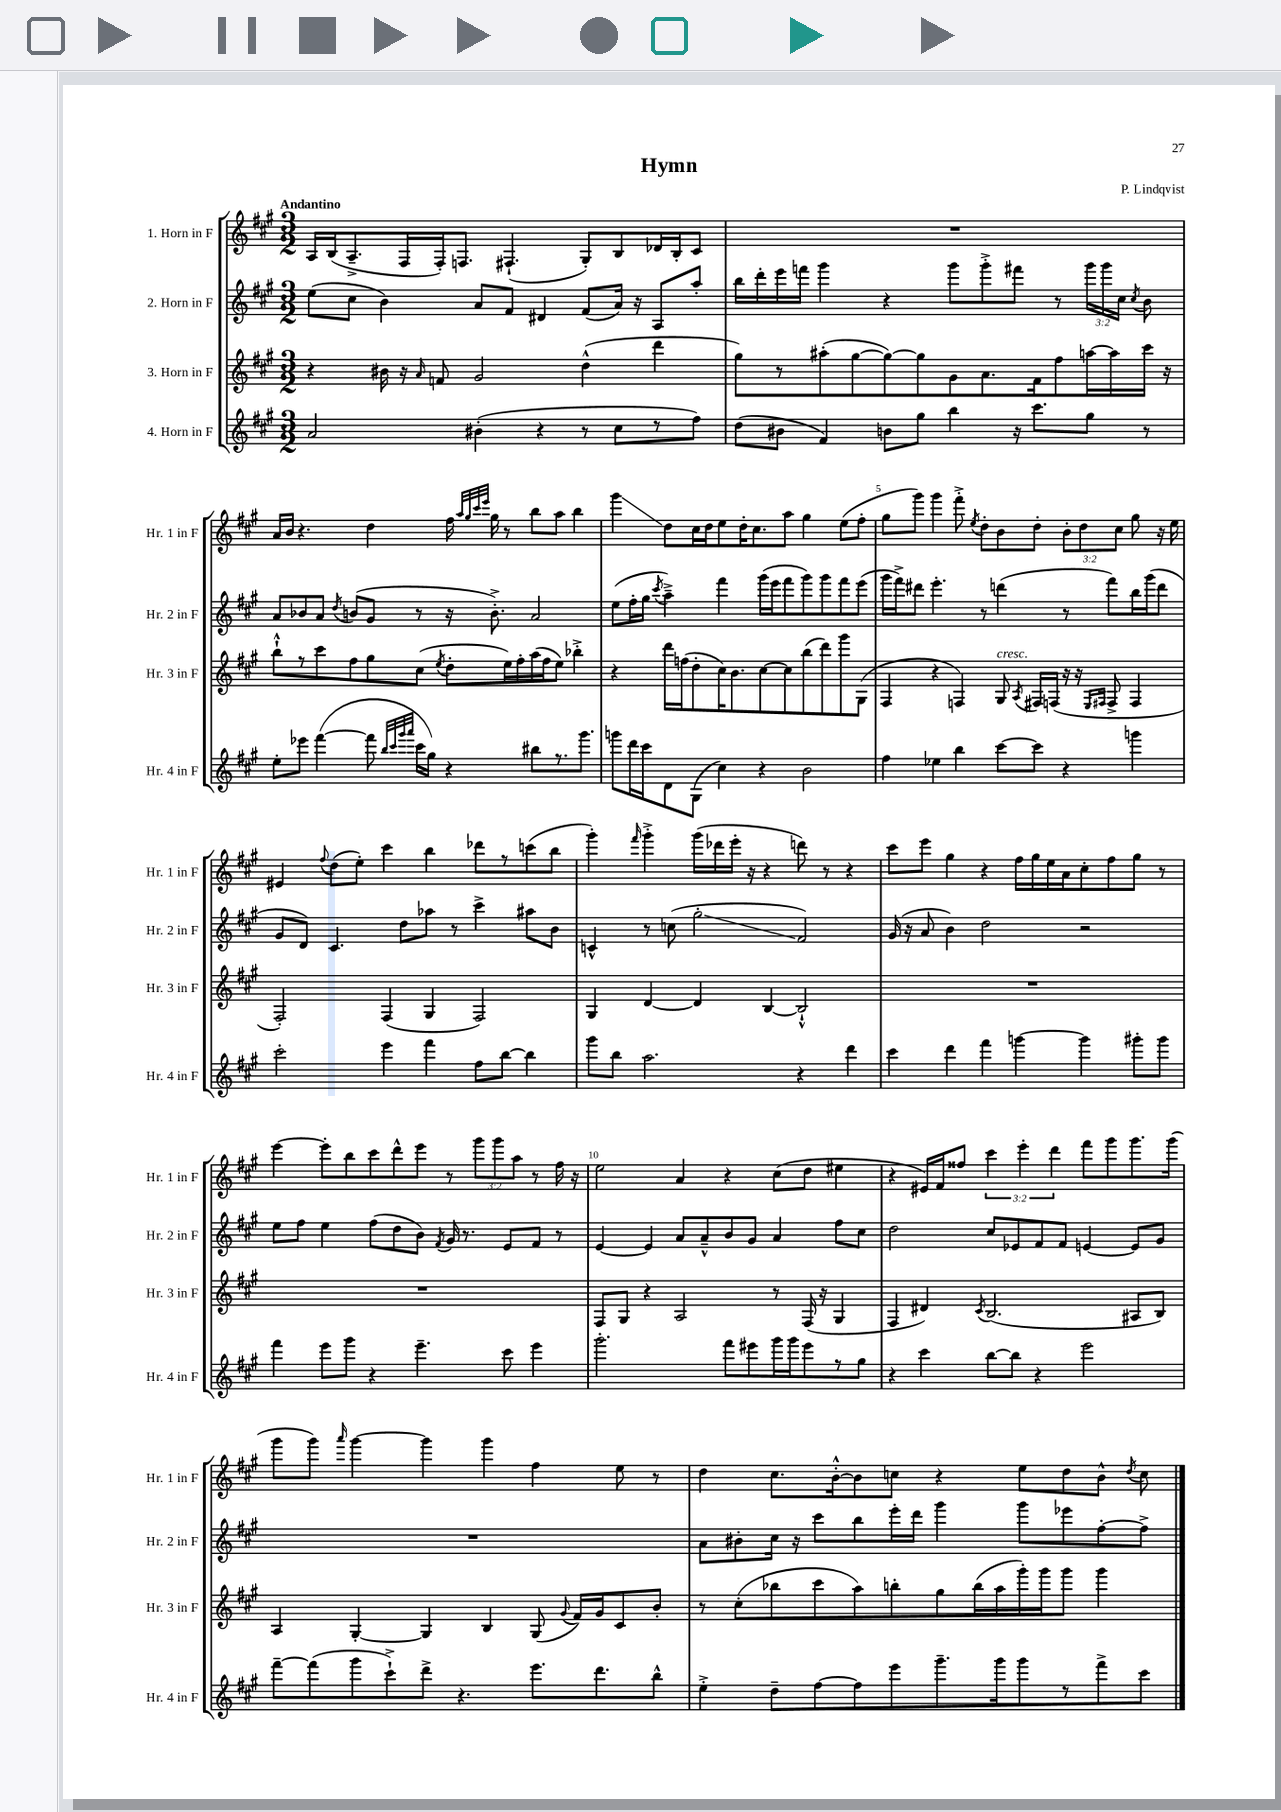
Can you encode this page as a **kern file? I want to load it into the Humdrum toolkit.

**kern	**kern	**kern	**kern
*staff4	*staff3	*staff2	*staff1
*clefG2	*clefG2	*clefG2	*clefG2
*k[f#c#g#]	*k[f#c#g#]	*k[f#c#g#]	*k[f#c#g#]
*M3/2	*M3/2	*M3/2	*M3/2
2a	4r	(8ee	16A
.	.	.	(16B
.	.	8cc#	8.A~^
.	16b#	4b)	.
.	16r	.	16F#
.	16qqa	.	.
.	8f	.	16F#')
.	.	.	8.F
(4b#'	2g#	8a	.
.	.	8f#	(4.F#`
4r	.	4d#	.
8r	(4dd^^	(8f#	8G#')
8cc#	.	16a)	8B
.	.	16r	.
8r	4ddd	8A	16d-
.	.	.	16B'
8ff#)	.	8aa'	8c#
=	=	=	=
(8dd	8gg#)	16bb	1.r
.	.	16ddd'	.
8b#	8r	16eee	.
.	.	16fff	.
4f#)	(8aa#'	4ggg#	.
.	[8gg#	.	.
8b	8gg#_)	4r	.
8gg#	8gg#]	.	.
4bb	8g#	8ggg#	.
.	8.a	8ggg#'^	.
16r	.	8fff#	.
8.ccc#	16f#	.	.
.	8ff#	8r	.
8gg#	[16aa	24ggg#	.
.	.	24ggg#	.
.	16aa]	.	.
.	.	24cc#	.
.	.	8qcc#	.
8r	16ccc#	8b	.
.	16r	.	.
=	=	=	=
8ee'	8bb`^^	8a	16a
.	.	.	16b
8eee-	8r	8b-	4.r
([4fff#	8ccc#	8a	.
.	.	8qdd	.
.	8ff#	(8b	.
8fff#]	8gg#	8g#	4dd
32qqbb	.	.	.
32qqccc#	.	.	.
32qqggg#	.	.	.
32qqaaa	.	.	.
16ccc#	(8cc#	8r	.
16gg#)	.	.	.
.	8qee	.	.
4r	8dd'	16r	16ff#
.	.	.	32qqaa
.	.	.	32qqgg#
.	.	.	32qqccc#
.	.	.	32qqeee
.	.	8.b'^)	16gg#
.	16ee)	.	8r
.	16ff#'	.	.
8bb#	(16aa	2a	8bb
.	16ff#	.	.
8.r	8ee)	.	8aa
.	4bb-'^	.	4bb
8.ggg#	.	.	.
=	=	=	=
8ggg	4r	(8ee	4ggg#
16ddd	.	16ff#'	.
16ccc#	.	16gg#	.
.	.	8qccc#	.
8d	16ddd	4aa~^)	8dd
.	(16ff	.	.
(8G#	8dd'	.	16cc#
.	.	.	16dd
4cc#)	16cc#)	4fff#	8ee
.	8.b	.	.
.	.	.	16dd'
.	.	.	8.cc#
4r	[8cc#	(16ggg#	.
.	.	16eee	.
.	8cc#]	8fff#	8aa
2b	(8bb	8ggg#)	4gg#
.	8ddd)	8ggg#	.
.	8ggg#	8fff#	(8ee
.	(8G#	(8eee	8ff#'
=	=	=	=
4ff#	4F#	16ggg#	8gg#
.	.	16fff#^)	.
.	.	8ddd#	8ggg#)
4ee-	4r	4.eee'	4ggg#
4bb	4F)	.	8fff#'^
.	.	.	8qee
.	.	8r	8dd'
[8ccc#	8G#	(4ddd	8b
.	8qA	.	.
8ccc#]	16F#	.	8dd'
.	(16F	.	.
4r	16r	8r	12b'
.	16r	.	.
.	.	.	12dd
.	16qqE	.	.
.	16qqF#	.	.
.	8F#^	8fff#)	.
.	.	.	12cc#
4ggg	4F#	16bb	8gg#
.	.	(16ggg#	.
.	.	8ddd	16r
.	.	.	16ee
=	=	=	=
2ccc#'	2F#')	8g#	4e#
.	.	8d)	.
.	.	.	8qqff#
.	.	4.c#	(8dd
.	.	.	8ee')
4eee	(4F#	.	4ccc#
.	.	8dd	.
4fff#	4G#	8aa-	4bb
.	.	8r	.
8ff#	2F#)	4ccc#^	8ddd-
[8bb	.	.	8r
4bb]	.	8aa#	(8ccc
.	.	8b	8bb
=	=	=	=
8ggg#	4G#	4c^^	4ggg#')
8bb	.	.	.
.	.	.	16qqfff#
2.aa	[4d	8r	4ggg#'^
.	.	(8cc	.
.	4d]	2gg#'	(16ggg#
.	.	.	16ddd-
.	.	.	16eee'
.	.	.	16r
.	[4B	.	4r
4r	2B`^^]	2f#)	8ddd)
.	.	.	8r
4ddd	.	.	4r
=	=	=	=
4ccc#	1.r	(16g#	8ccc#
.	.	16r	.
.	.	8a	8eee
4ddd	.	4b)	4gg#
4fff#	.	2dd	4r
[4ggg	.	.	16ff#
.	.	.	16gg#
.	.	.	16ee
.	.	.	16a
4ggg]	.	2r	8cc#'
.	.	.	8ff#
8ggg#'	.	.	8gg#
8ggg#	.	.	8r
=	=	=	=
4fff#	1.r	8ee	[4eee
.	.	8ff#	.
8eee	.	4ee	8eee']
8ggg#	.	.	8bb
4r	.	(8ff#	8ccc#
.	.	8dd	8ddd^^
4.eee~	.	8b)	8eee
.	.	8qf#	.
.	.	16g#	8r
.	.	8.r	.
.	.	.	12ggg#
.	.	.	12ggg#
8ccc#	.	8e	.
.	.	.	12aa
4eee	.	8f#	8r
.	.	8r	16ff#
.	.	.	16r
=	=	=	=
2.ggg#'	8F#	[4e	2ee
.	8G#	.	.
.	4r	4e]	.
.	2A	8a	4a
.	.	8a~^^	.
8fff#	.	8b	4r
8eee#	.	8g#	.
16ggg#	8r	4a	(8cc#
16ggg#	.	.	.
8eee#	(16F#	.	8dd
.	16r	.	.
8r	4G#	8ff#	4ee#
8gg#	.	8cc#	.
=	=	=	=
4r	4F#	2dd	4r
4ccc#	4d#)	.	16e#)
.	.	.	16f#
.	.	.	8ff##
.	8qc#	.	.
[8bb	(2.B	8cc#	6ccc#
8bb]	.	8e-	.
.	.	.	6eee'
4r	.	8f#	.
.	.	.	6ddd
.	.	8f#	.
2eee	.	[4e	8fff#
.	.	.	8ggg#
.	8A#	8e]	8.ggg#
.	8B)	8g#	.
.	.	.	(16ggg#
=	=	=	=
[8fff#~	4A	1.r	8ggg#
(8fff#]	.	.	8ggg#)
.	.	.	16qqaaa
8ggg#	[4G#'	.	[4ggg#
8ccc#`^)	.	.	.
8ddd^	4G#]	.	4ggg#]
4.r	.	.	.
.	4B	.	4ggg#
8.eee	(8G#	.	4ff#
.	8qqg#	.	.
.	16f#)	.	.
8.ddd	16g#	.	.
.	8c#	.	8ee
8bb^^	8b'	.	8r
=	=	=	=
4ee'^	8r	8a	4dd
.	(8cc#'	8b#'	.
8dd~	8bb-	16cc#	8.cc#
.	.	16r	.
[8ff#	8ccc#	8ccc#	.
.	.	.	[16b'^^
8ff#]	8aa)	8bb	8b]
8eee	8bb'	16eee'	8cc
.	.	16ddd	.
8.ggg#~	8gg#	4ggg#	4r
.	(16bb	.	.
16ggg#	16aa	.	.
8ggg#	16ggg#')	8ggg#	8ee
.	16ggg#	.	.
8r	8ggg#	8eee-	8dd
8fff#^	4ggg#	[8ff#'	8b^^
.	.	.	8qdd
8ccc#	.	8ff#^]	8cc
==	==	==	==
*-	*-	*-	*-
